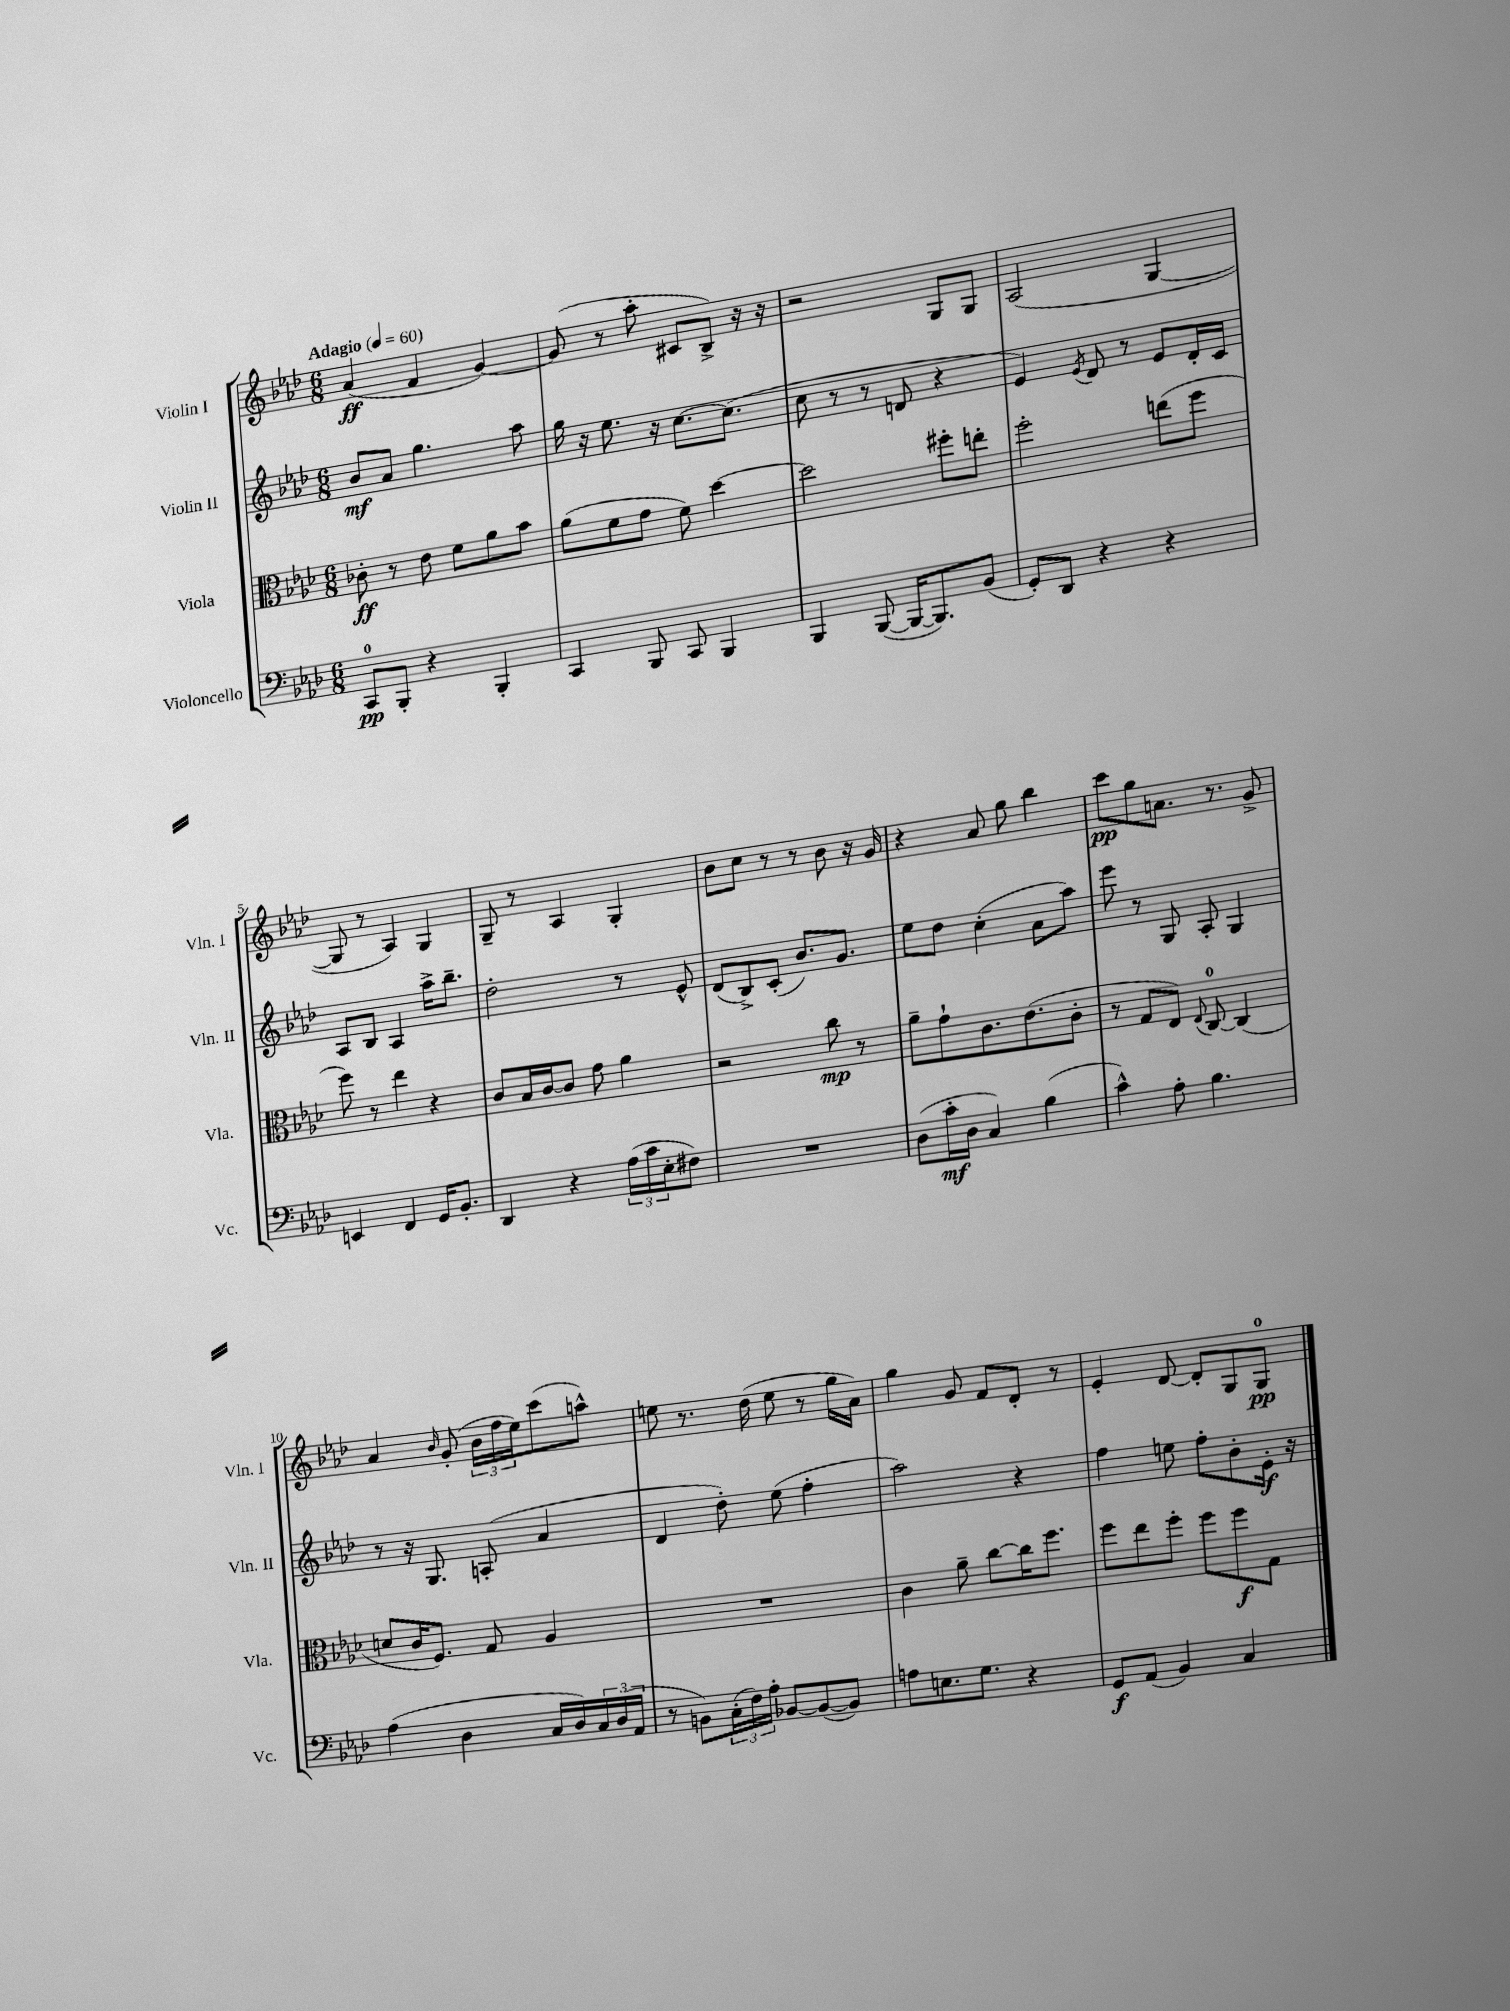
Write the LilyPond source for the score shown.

<<
\new StaffGroup <<
\new Staff = "s0" \with { instrumentName = "Violin I" shortInstrumentName = "Vln. I" } {
    \clef treble \key aes \major \numericTimeSignature \time 6/8 \tempo "Adagio" 4 = 60
    aes'4\ff( f'4 g'4~) |
    g'8( r8 aes''8-. cis'8 bes8->) r16 r16 |
    r2 g8 g8 |
    aes2( g4~ |
    g8 r8 aes4) g4 |
    g8-- r8 aes4 g4-. |
    bes'8 c''8 r8 r8 bes'8 r16 g'16 |
    r4 aes'8 g''8 bes''4 |
    c'''8\pp g''8 a'8. r8. g'8-> |
    aes'4 \grace { bes'16 } g'8-.( \tuplet 3/2 { bes'16 f''16 ees''16) } c'''8( a''8-^) |
    e''8 r8. des''16( e''8 r8 g''16 aes'16) |
    g''4 g'8 f'8 des'8-. r8 |
    ees'4-. des'8~ des'8-. g8 g8-0\pp \bar "|." |
}
\new Staff = "s1" \with { instrumentName = "Violin II" shortInstrumentName = "Vln. II" } {
    \clef treble \key aes \major \numericTimeSignature \time 6/8
    bes'8\mf aes'8 g''4. aes''8 |
    g''16 r16 ees''8. r16 c''8.~ c''8.( |
    c''8 r8 r8 d'8 r4 |
    ees'4) \acciaccatura { ees'8 } des'8 r8 ees'8 des'16-. c'16 |
    aes8 bes8 aes4 aes''16-> bes''8.-- |
    des''2-. r8 ees'8-^ |
    des'8( bes8->) c'8-.( bes'8.) g'8. |
    ees''8 des''8 c''4-.( aes'8 aes''8) |
    ees'''8 r8 g8 aes8-. g4 |
    r8 r16 g8. a8-.( aes'4 |
    des'4 des''8-.) ees''8( f''4-. |
    aes''2) r4 |
    f''4 e''8 f''8-. bes'8-. ees'16-.\f r16 \bar "|." |
}
\new Staff = "s2" \with { instrumentName = "Viola" shortInstrumentName = "Vla." } {
    \clef alto \key aes \major \numericTimeSignature \time 6/8
    ces'8-.\ff r8 ees'8 f'8 aes'8 bes'8 |
    aes'8( f'8 g'8 f'8) des''4~ |
    des''2 fis''8-. e''8-. |
    f''2-. e''8( f''8 |
    f''8) r8 ees''4 r4 |
    c'8 bes16 c'16~ c'8 g'8 aes'4 |
    r2 c''8\mp r8 |
    aes'8-- g'8-! c'8. ees'8.( c'8-. |
    r8 g8 ees8) \appoggiatura { ees8 } c8-0~ c4( |
    d'8 c'16 f8.) g8 aes4 |
    R2. |
    c'4 aes'8-- c''8~ c''16 f''8. |
    f''8 ees''8 f''8-. f''8 f''8\f g8 \bar "|." |
}
\new Staff = "s3" \with { instrumentName = "Violoncello" shortInstrumentName = "Vc." } {
    \clef bass \key aes \major \numericTimeSignature \time 6/8
    c,8-0\pp bes,,8-. r4 bes,,4-. |
    c,4 bes,,8 c,8 bes,,4 |
    bes,,4 bes,,8~( bes,,16~ bes,,8.) bes,8( |
    g,8-.) des,8 r4 r4 |
    e,4 f,4 g,16 bes,8.-. |
    des,4 r4 \tuplet 3/2 { aes16( c'16 ees16-. } fis8) |
    R2. |
    des8( c'16-.\mf des16 c4) bes4( |
    c'4-^) aes8-. bes4. |
    aes4( des4 c16 des16) \tuplet 3/2 { c16 des16( aes,16 } |
    r8 b,8) \tuplet 3/2 { c16-.( f16) aes16-. } bes,8~ bes,8~( bes,8) |
    a8 e8. g8. r4 |
    g,8\f aes,8( bes,4) c4 \bar "|." |
}
>>
>>
